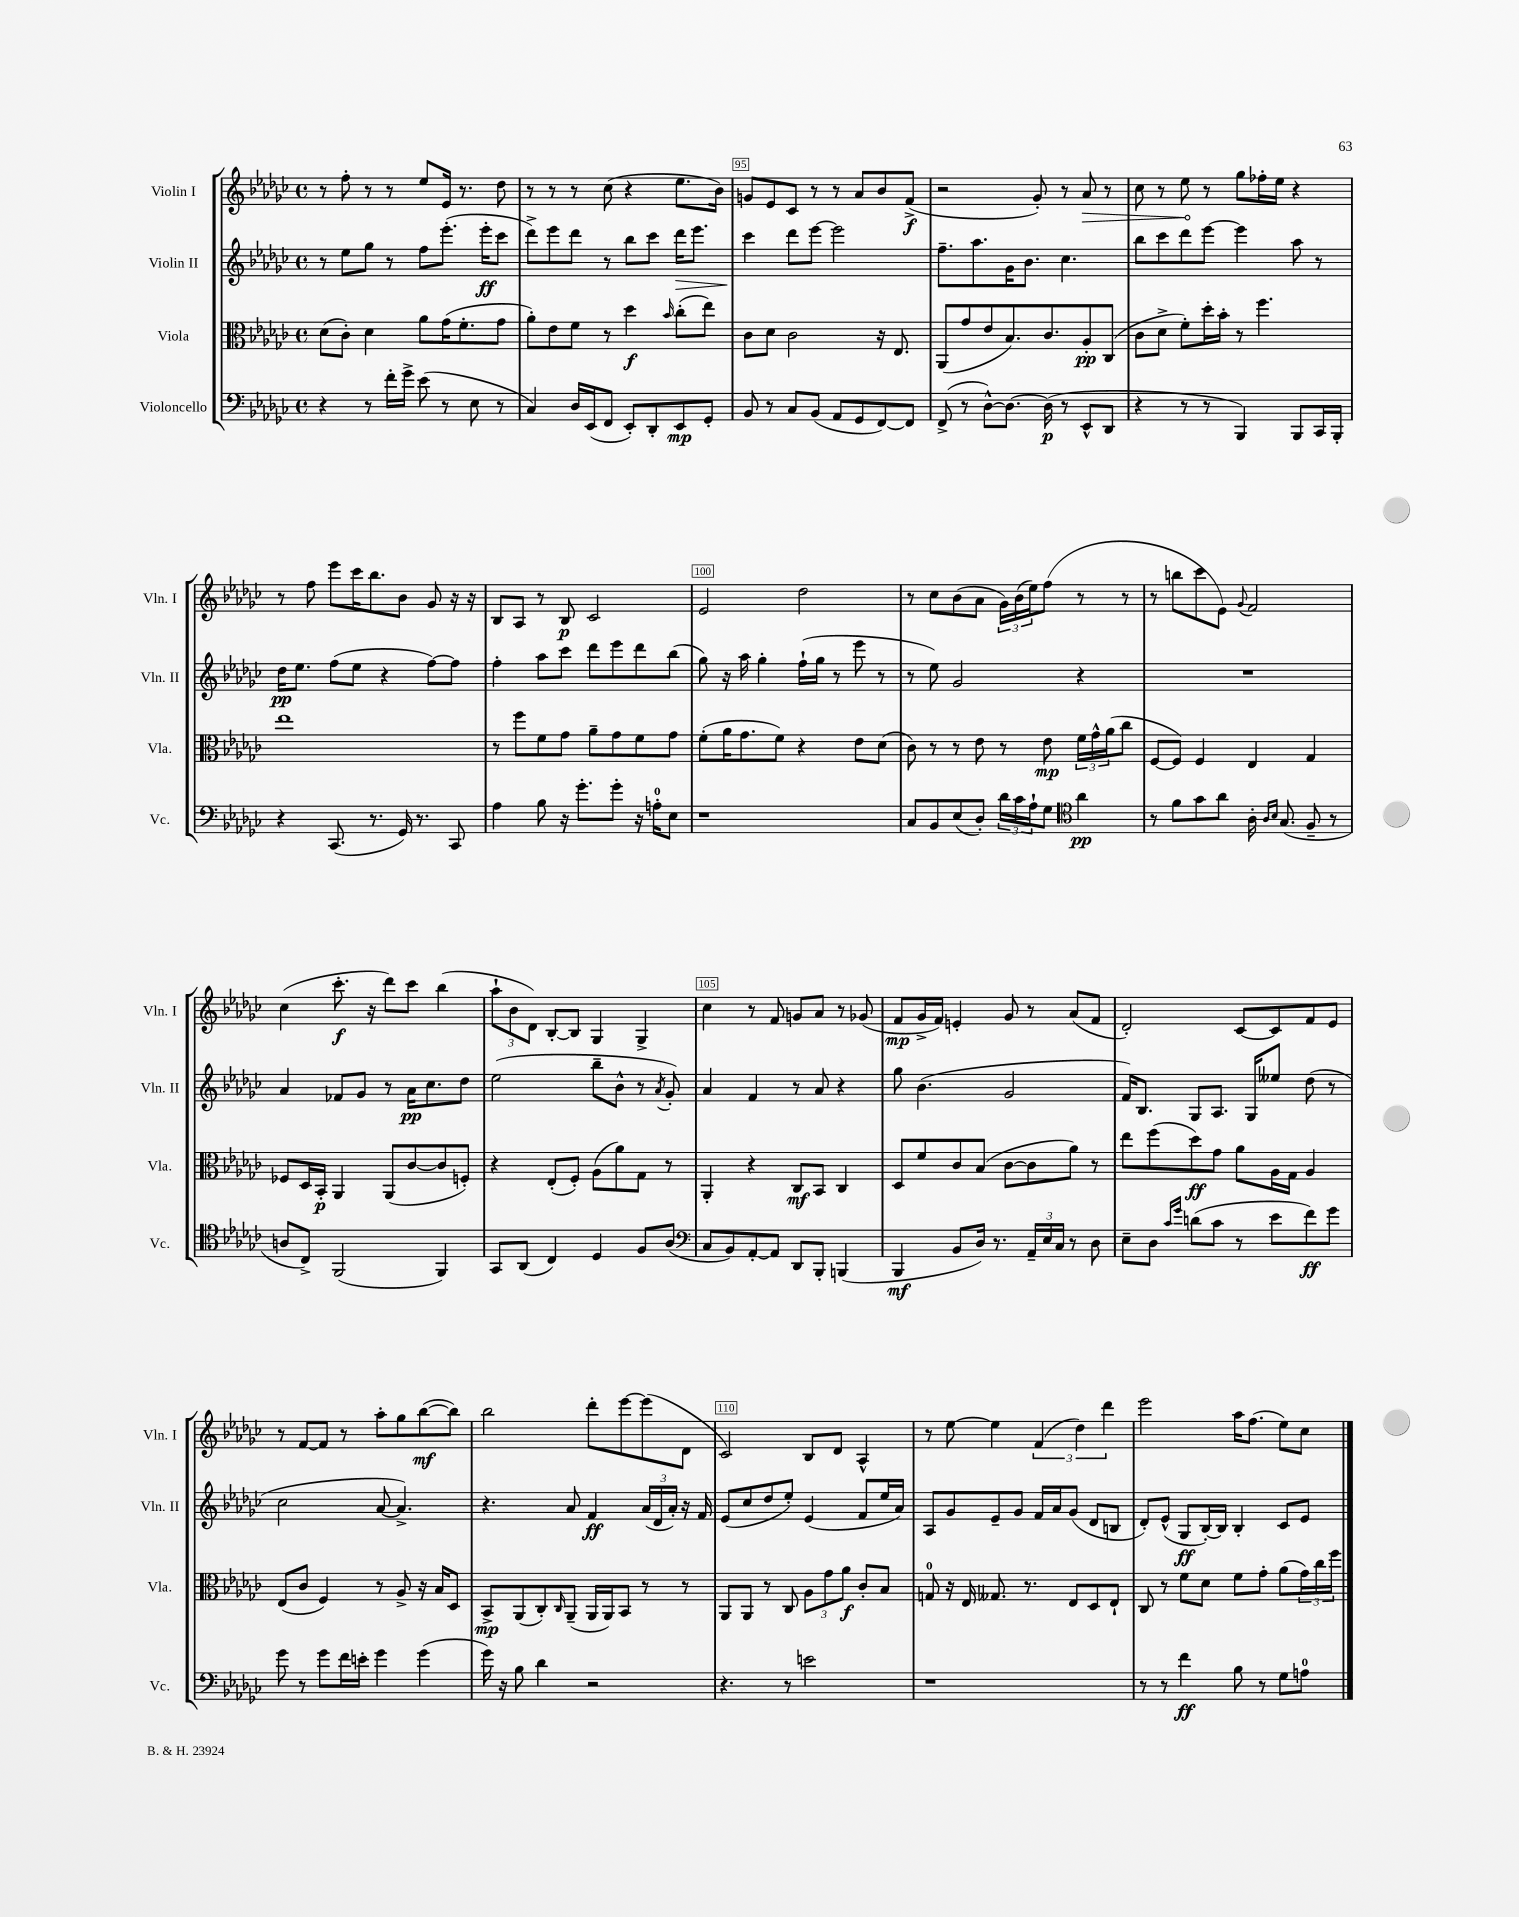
<<
\new StaffGroup <<
\new Staff = "s0" \with { instrumentName = "Violin I" shortInstrumentName = "Vln. I" } {
    \clef treble \key ges \major \defaultTimeSignature \time 4/4
    r8 f''8-. r8 r8 ees''8 ees'16 r8. des''8 |
    r8 r8 r8 ces''8( r4 ees''8. bes'16) |
    g'8 ees'8 ces'8 r8 r8 aes'8 bes'8 f'8->\f( |
    r2 ges'8-.) r8 \once \override Hairpin.circled-tip = ##t aes'8\> r8 |
    ces''8 r8 ees''8\! r8 ges''8 fes''16-. ees''16 r4 |
    r8 f''8 ees'''8 ces'''16 bes''8. bes'8 ges'8 r16 r16 |
    bes8 aes8 r8 bes8\p ces'2 |
    ees'2 des''2 |
    r8 ces''8 bes'8( aes'8 \tuplet 3/2 { ges'16) bes'16( ees''16) } f''8( r8 r8 |
    r8 b''8 ces'''8 ees'8) \appoggiatura { ges'8 } f'2 |
    ces''4( ces'''8.-.\f r16 des'''8) ces'''8 bes''4( |
    \tuplet 3/2 { aes''8-! bes'8 des'8) } bes8~-. bes8 ges4 ges4-> |
    ces''4 r8 f'8 g'8 aes'8 r8 ges'8( |
    f'8\mp ges'16-> f'16) e'4-. ges'8 r8 aes'8( f'8 |
    des'2-.) ces'8~ ces'8 f'8 ees'8 |
    r8 f'8~ f'8 r8 aes''8-. ges''8 bes''8~\mf( bes''8) |
    bes''2 des'''8-. ees'''8~ ees'''8( des'8 |
    ces'2) bes8 des'8 aes4-^ |
    r8 ees''8~ ees''4 \tuplet 3/2 { f'4( des''4) des'''4 } |
    ees'''2 aes''16 f''8.( ees''8) ces''8 \bar "|." |
}
\new Staff = "s1" \with { instrumentName = "Violin II" shortInstrumentName = "Vln. II" } {
    \clef treble \key ges \major \defaultTimeSignature \time 4/4
    r8 ees''8 ges''8 r8 f''8 ees'''8.-.( ees'''16-.\ff ces'''8 |
    des'''8->) ees'''8 des'''8 r8 bes''8 ces'''8 des'''16\> ees'''8. |
    ces'''4\! des'''8 ees'''8~ ees'''2 |
    f''8.-- aes''8. ges'16 bes'8. ces''4. |
    bes''8 ces'''8 des'''8 ees'''8~ ees'''4 aes''8 r8 |
    des''16\pp ees''8. f''8( ees''8 r4 f''8~) f''8 |
    f''4-. aes''8 ces'''8 des'''8 ees'''8 des'''8 bes''8( |
    ges''8) r16 aes''16 ges''4-. f''16-!( ges''16 r8 ees'''8 r8 |
    r8 ees''8) ges'2 r4 |
    R1 |
    aes'4 fes'8 ges'8 r8 aes'16\pp ces''8. des''8 |
    ees''2( bes''8-- bes'8-^ r8 \acciaccatura { aes'8 } ges'8-.) |
    aes'4 f'4 r8 aes'8 r4 |
    ges''8 bes'4.( ges'2 |
    f'16) bes8. ges8 aes8. ges16 eeses''8 des''8( r8 |
    ces''2 aes'8~ aes'4.->) |
    r4. aes'8 f'4\ff \tuplet 3/2 { aes'16( des'16 aes'16-.) } r16 f'16 |
    ees'8( ces''8 des''8 ees''8-.) ees'4( f'8 ees''16 aes'16) |
    aes8 ges'8 ees'8-- ges'8 f'16 aes'16 ges'8( des'8 b8 |
    des'8-.) ees'8-^( ges8\ff bes16~-.) bes16 bes4-. ces'8 ees'8 \bar "|." |
}
\new Staff = "s2" \with { instrumentName = "Viola" shortInstrumentName = "Vla." } {
    \clef alto \key ges \major \defaultTimeSignature \time 4/4
    des'8( ces'8-.) des'4 aes'8 ges'16( f'8.-. ges'8 |
    aes'8-.) ees'8 f'8 r8 des''4\f \grace { bes'16 } ces''8-.( ees''8) |
    ces'8 des'8 ces'2 r16 ees8. |
    aes,8( ges'8 ees'8 bes8.) ces'8. aes8-.\pp ces8( |
    ces'8 des'8-> f'8-.) des''16-. bes'16-. r8 f''4. |
    ees''1 |
    r8 f''8 f'8 ges'8 aes'8-- ges'8 f'8 ges'8 |
    f'8-.( aes'16 ges'8. f'8) r4 ees'8 des'8( |
    ces'8) r8 r8 ees'8 r8 ees'8\mp \tuplet 3/2 { f'16 ges'16-^ aes'16( } ces''8 |
    f8~ f8) f4 ees4 ges4 |
    fes8 des16 bes,16-.\p aes,4 aes,8( ces'8~ ces'8 f8-.) |
    r4 ees8-.( f8-.) aes8( aes'8) ges8 r8 |
    aes,4-. r4 ces8\mf bes,8 ces4 |
    des8 f'8 ces'8 bes8( ces'8~ ces'8 aes'8) r8 |
    ees''8 f''8( des''8\ff) ges'8 aes'8 aes16 ges16 aes4 |
    ees8( ces'8 f4) r8 aes8-> r16 bes16 des8 |
    bes,8->\mp aes,8( ces8-.) \grace { ces16 } aes,8--( aes,16 aes,16) bes,8 r8 r8 |
    aes,8 aes,8 r8 ces8 \tuplet 3/2 { aes8 ges'8 aes'8\f } ces'8-. bes8 |
    g8-0 r16 ees16 geses8. r8. ees8 des8 ees8-! |
    ces8 r8 f'8 des'8 f'8 ges'8-. aes'8( \tuplet 3/2 { ges'16) ces''16 f''16 } \bar "|." |
}
\new Staff = "s3" \with { instrumentName = "Violoncello" shortInstrumentName = "Vc." } {
    \clef bass \key ges \major \defaultTimeSignature \time 4/4
    r4 r8 f'16-. ges'16-> ees'8( r8 ees8 r8 |
    ces4) des16 ees,16( f,8 ees,8-.) des,8-. ees,8\mp ges,8-. |
    bes,8 r8 ces8 bes,8( aes,8 ges,8 f,8~) f,8 |
    f,8->( r8 des8~-^) des8.~ des16\p( r8 ees,8-^ des,8 |
    r4 r8 r8 bes,,4) bes,,8 ces,16 bes,,16-. |
    r4 ces,8.( r8. ges,16) r8. ces,8 |
    aes4 bes8 r16 ges'8.-. ges'8-. r16 a16-0-. ees8 |
    r1 |
    ces8 bes,8 ees8( des8-.) \tuplet 3/2 { des'16 ces'16 aes16-! } ges8 \clef tenor aes'4\pp |
    r8 f'8 ges'8 aes'8 aes16-. \grace { aes16 bes16 } ges8.( f8-- r8 |
    a8 ces8->) f,2( f,4) |
    ges,8 aes,8( ces4) des4 f8 aes8( |
    \clef bass ces8 bes,8) aes,8~-. aes,8 des,8 bes,,8-. b,,4( |
    bes,,4\mf bes,8 des16) r8. \tuplet 3/2 { aes,16-- ees16 ces16 } r8 des8 |
    ees8-- des8 \grace { ces'16 ges'16 } d'8( ces'8 r8 ees'8 f'8\ff) ges'8 |
    ges'8 r8 ges'8 f'16 e'16-. ges'4 ges'4( |
    ges'16) r16 bes8 des'4 r2 |
    r4. r8 e'2 |
    r1 |
    r8 r8 f'4\ff bes8 r8 ges8 a8-0 \bar "|." |
}
>>
>>
\layout { \context { \Score currentBarNumber = #93 \override BarNumber.break-visibility = ##(#f #t #t) barNumberVisibility = #(every-nth-bar-number-visible 5) \override BarNumber.stencil = #(make-stencil-boxer 0.1 0.3 ly:text-interface::print) } }
